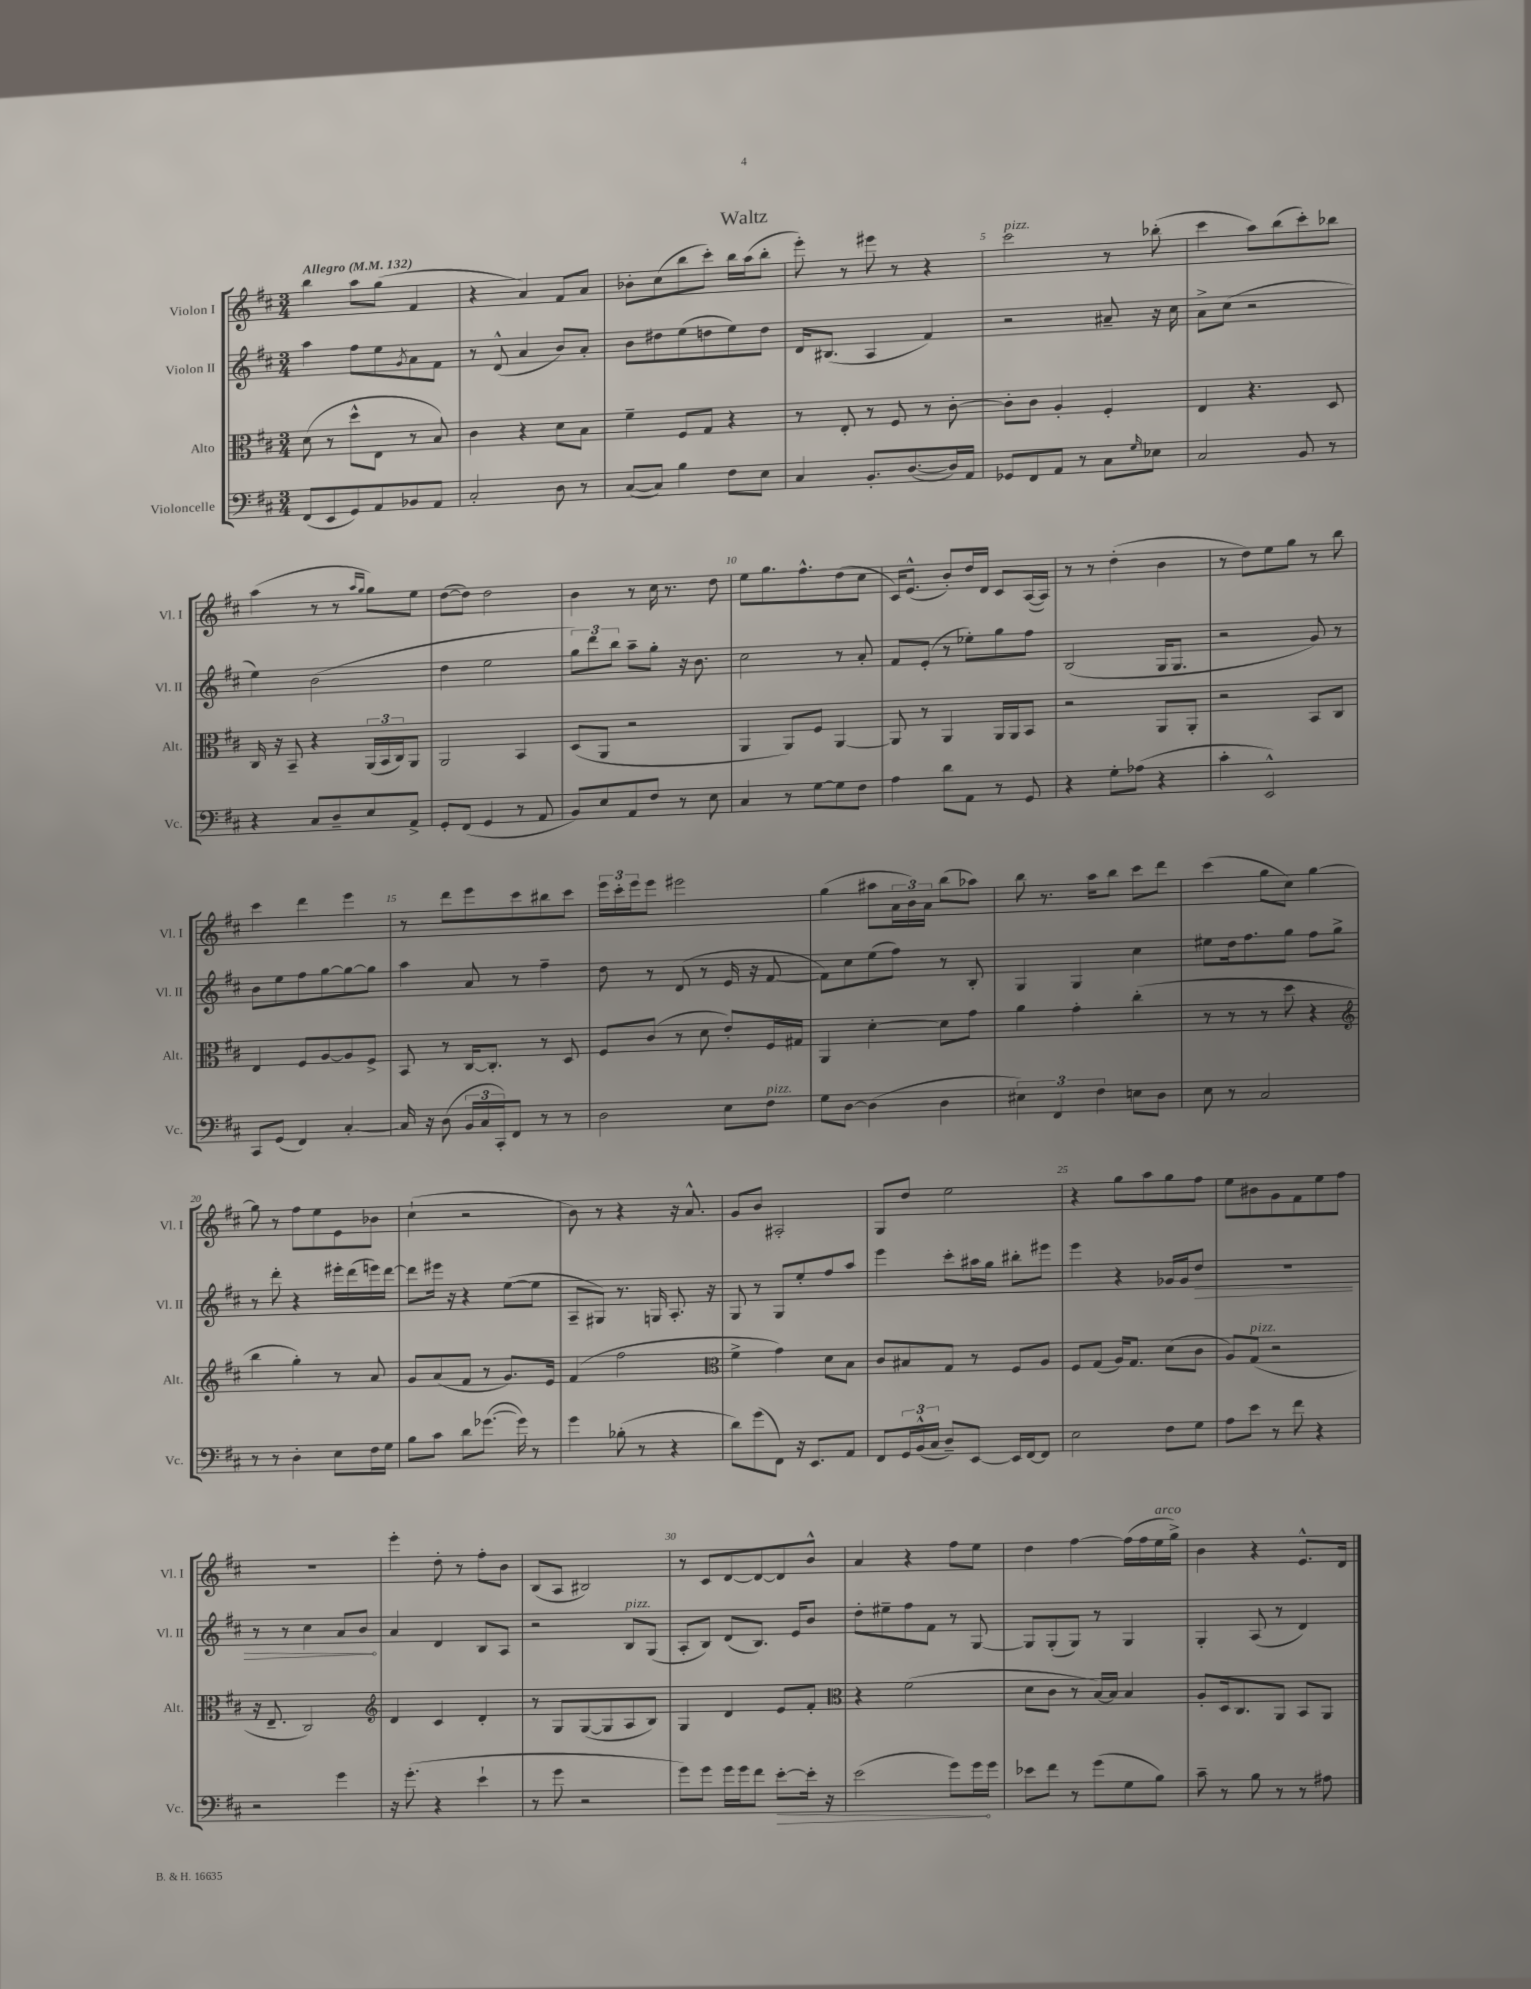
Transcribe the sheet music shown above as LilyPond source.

\header { title = "Waltz" }
<<
\new StaffGroup <<
\new Staff = "s0" \with { instrumentName = "Violon I" shortInstrumentName = "Vl. I" } {
    \clef treble \key d \major \numericTimeSignature \time 3/4 \tempo "Allegro" 4 = 132
    b''4 a''8 g''8( fis'4 |
    r4 a'4) fis'8 a'8 |
    bes'8-. cis''8( b''8 cis'''8-.) b''16 a''16( b''8-. |
    e'''8-.) r8 eis'''8 r8 r4 |
    cis'''2^\markup { \italic "pizz." } r8 bes''8-.( |
    cis'''4 a''8) b''8( cis'''8-.) bes''8 |
    a''4( r8 r8 \grace { a''16 g''16 } g''8) e''8 |
    d''8~( d''8) d''2 |
    b'4 r8 cis''16 r8. d''8 |
    e''8 g''8. fis''8.-^ d''8( cis''8 |
    cis'16) e'8.-^( b'8-.) d''16 d'16 cis'8 a16~( a16) |
    r8 r8 d''4-.( b'4 |
    r8 d''8) e''8 g''8 r8 b''8 |
    cis'''4 d'''4 e'''4 |
    r8 d'''8 e'''8 cis'''8 bis''8 cis'''8 |
    \tuplet 3/2 { e'''16 cis'''16-. e'''16 } e'''8 eis'''2 |
    g''4( ais''8 \tuplet 3/2 { a'16 b'16) a'16 } b''8( aes''8) |
    b''8 r8. a''16 b''8 cis'''8 d'''8 |
    cis'''4( g''8 cis''8) g''4~ |
    g''8 r8 fis''8 e''8 e'8 bes'8 |
    cis''4-!( r2 |
    b'8) r8 r4 r16 a'8.-^ |
    g'8 b'8 ais2-. |
    g8 d''8 e''2 |
    r4 g''8 a''8 g''8 fis''8 |
    e''8 bis'8 g'8 fis'8 e''8 fis''8 |
    R2. |
    e'''4-. d''8-. r8 fis''8-. b'8 |
    b8( a8 bis2) |
    r8 cis'8 d'8~ d'8~ d'8 b'8-^ |
    a'4 r4 fis''8 e''8 |
    d''4 fis''4~ fis''16( fis''16 e''16^\markup { \italic "arco" } g''16->) |
    b'4 r4 e'8.-^ d'16 \bar "|." |
}
\new Staff = "s1" \with { instrumentName = "Violon II" shortInstrumentName = "Vl. II" } {
    \clef treble \key d \major \numericTimeSignature \time 3/4
    a''4 fis''8 e''8 \acciaccatura { g'8 } a'8 fis'8 |
    r8 d'8-^( a'4 b'8) a'8-. |
    b'8 dis''8 e''8( d''8 e''8) d''8 |
    d'16 bis8.( a4 fis'4) |
    r2 ais'8-- r16 cis''16 |
    a'8-> cis''8( r2 |
    e''4) b'2( |
    d''4 e''2 |
    \tuplet 3/2 { g''8) d'''8 b''8 } a''8-- g''8-. r16 b'8. |
    cis''2 r8 a'8-. |
    fis'8 e'8-.( r8 ees''8-.) g''8 fis''8 |
    b2( g16 g8. |
    r2 g'8) r8 |
    b'8 e''8 fis''8 g''8~ g''8~ g''8 |
    a''4 a'8 r8 fis''4-- |
    d''8 r8 d'8( r8 e'16 r16 fis'8~ |
    fis'8) cis''8 e''8( fis''8) r8 b8-. |
    g4 g4 cis''4 |
    eis''8 d''16 fis''8. g''8 fis''8 g''8-> |
    r8 d'''8-. r4 eis'''16-. d'''16( e'''16) d'''16~ |
    d'''8 eis'''16 r16 r4 e''8~( e''8 |
    a8-- gis8) r8. g16 a8.-. r16 |
    g8 r8 g8 e''8-. fis''8 a''8 |
    e'''4 cis'''8-. ais''16 g''16 bis''8-. eis'''8 |
    e'''4 r4 ges'16 ges'16 \once \override Hairpin.circled-tip = ##t d''8\> |
    R2. |
    r8 r8 cis''4 a'8 b'8\! |
    a'4 d'4 b8 a8 |
    r2 b8^\markup { \italic "pizz." } g8( |
    a8-. b8) d'8( b8.) e'16 b'8 |
    d''8-. eis''8-- fis''8 fis'8 r8 g8~ |
    g8 g8-.( g8) r8 g4 |
    g4-. a8( r8 d'4) \bar "|." |
}
\new Staff = "s2" \with { instrumentName = "Alto" shortInstrumentName = "Alt." } {
    \clef alto \key d \major \numericTimeSignature \time 3/4
    d'8( r8 d''8-^ e8 r8 b8) |
    cis'4 r4 d'8 b8 |
    fis'4-- fis8 g8 r4 |
    r8 e8-. r8 fis8 r8 cis'8~-. |
    cis'8-. cis'8 a4-. fis4-. |
    e4 r4. d8 |
    cis16 r16 b,8-- r4 \tuplet 3/2 { a,16( b,16 cis16) } a,8 |
    a,2 b,4 |
    d8( a,8 r2 |
    a,4 a,8) fis8 a,4~ |
    a,8 r8 a,4 a,16 a,16 b,8 |
    r2 a,8 a,8-. |
    r2 b,8 cis8 |
    e4 fis8 a8~ a8 fis8-> |
    b,8 r8 cis16~ cis8.-. r8 d8 |
    fis8 cis'8( r8 d'8 e'8-.) fis16 gis16 |
    a,4 d'4~-. d'8 g'8 |
    a'4 g'4-. cis''4-.( |
    r8 r8 r8 d''8 r4 |
    \clef treble b''4 g''4-.) r8 a'8 |
    g'8 a'8( fis'8 r8 g'8.) e'16 |
    fis'4( fis''2 |
    \clef alto fis'4-> g'4) d'8 b8 |
    cis'8 bis8 g8 r8 fis8 a8 |
    fis8 g8( a16) g8. d'8( cis'8 |
    a8) g8^\markup { \italic "pizz." }( r2 |
    r16 e8.-- cis2) |
    \clef treble d'4 cis'4 d'4-. |
    r8 g8 g8~( g8 a8 b8) |
    g4 d'4 e'8 fis'8-. |
    \clef alto r4 fis'2( |
    d'8 cis'8 r8 b16~) b16 b4 |
    a8-. d16 cis8. a,8 b,8 a,8 \bar "|." |
}
\new Staff = "s3" \with { instrumentName = "Violoncelle" shortInstrumentName = "Vc." } {
    \clef bass \key d \major \numericTimeSignature \time 3/4
    fis,8( e,8 g,8) a,8 bes,8 a,8 |
    cis2-. d8 r8 |
    cis8~( cis8) b4 fis8 e8 |
    cis4 b,8.-. d8.~( d16) a,16 |
    ges,8 fis,8 a,8 r8 cis8 \grace { g16 } ees8 |
    cis2 b,8 r8 |
    r4 cis8 d8-- e8 a,8-> |
    g,8-. fis,8( g,4 r8 a,8 |
    b,8) e8 a,8 fis8 r8 e8 |
    cis4 r8 g8~ g8 fis8 |
    a4 d'8 a,8 r8 g,8 |
    r4 g8-. aes8( r4 |
    cis'4-. e,2-^) |
    cis,8 g,8( fis,4) cis4~-. |
    cis16 r16 d8( \tuplet 3/2 { b,16 cis16 cis,16-.) } fis,8 r8 r8 |
    d2 e8 fis8^\markup { \italic "pizz." } |
    g8 d8~ d4( d4 |
    \tuplet 3/2 { eis4) fis,4 fis4 } e8 d8 |
    e8 r8 cis2 |
    r8 r8 d4-. e8 fis16 g16 |
    b8 cis'8 d'8 ges'8.~( ges'16) r8 |
    g'4 bes8-.( r8 r4 |
    d'8) g'8( fis,8) r16 e,8. a,8 |
    fis,8 \tuplet 3/2 { g,16 b,16-^( cis16 } d8--) e,8~ e,16 fis,16~ fis,8 |
    e2 fis8 g8 |
    a8 e'8 r8 fis'8 r4 |
    r2 g'4 |
    r16 g'8.-.( r4 e'4-! |
    r8 g'8 r2 |
    g'8) g'8 g'16 g'16 fis'8 \once \override Hairpin.circled-tip = ##t e'8~-.\> e'16-. r16 |
    e'2( g'8) g'16\! g'16 |
    ees'8 fis'8 r8 g'8( g8 b8) |
    cis'8-- r8 b8 r8 r8 ais8 \bar "|." |
}
>>
>>
\layout { \context { \Score \override BarNumber.break-visibility = ##(#f #t #t) barNumberVisibility = #(every-nth-bar-number-visible 5) } }
